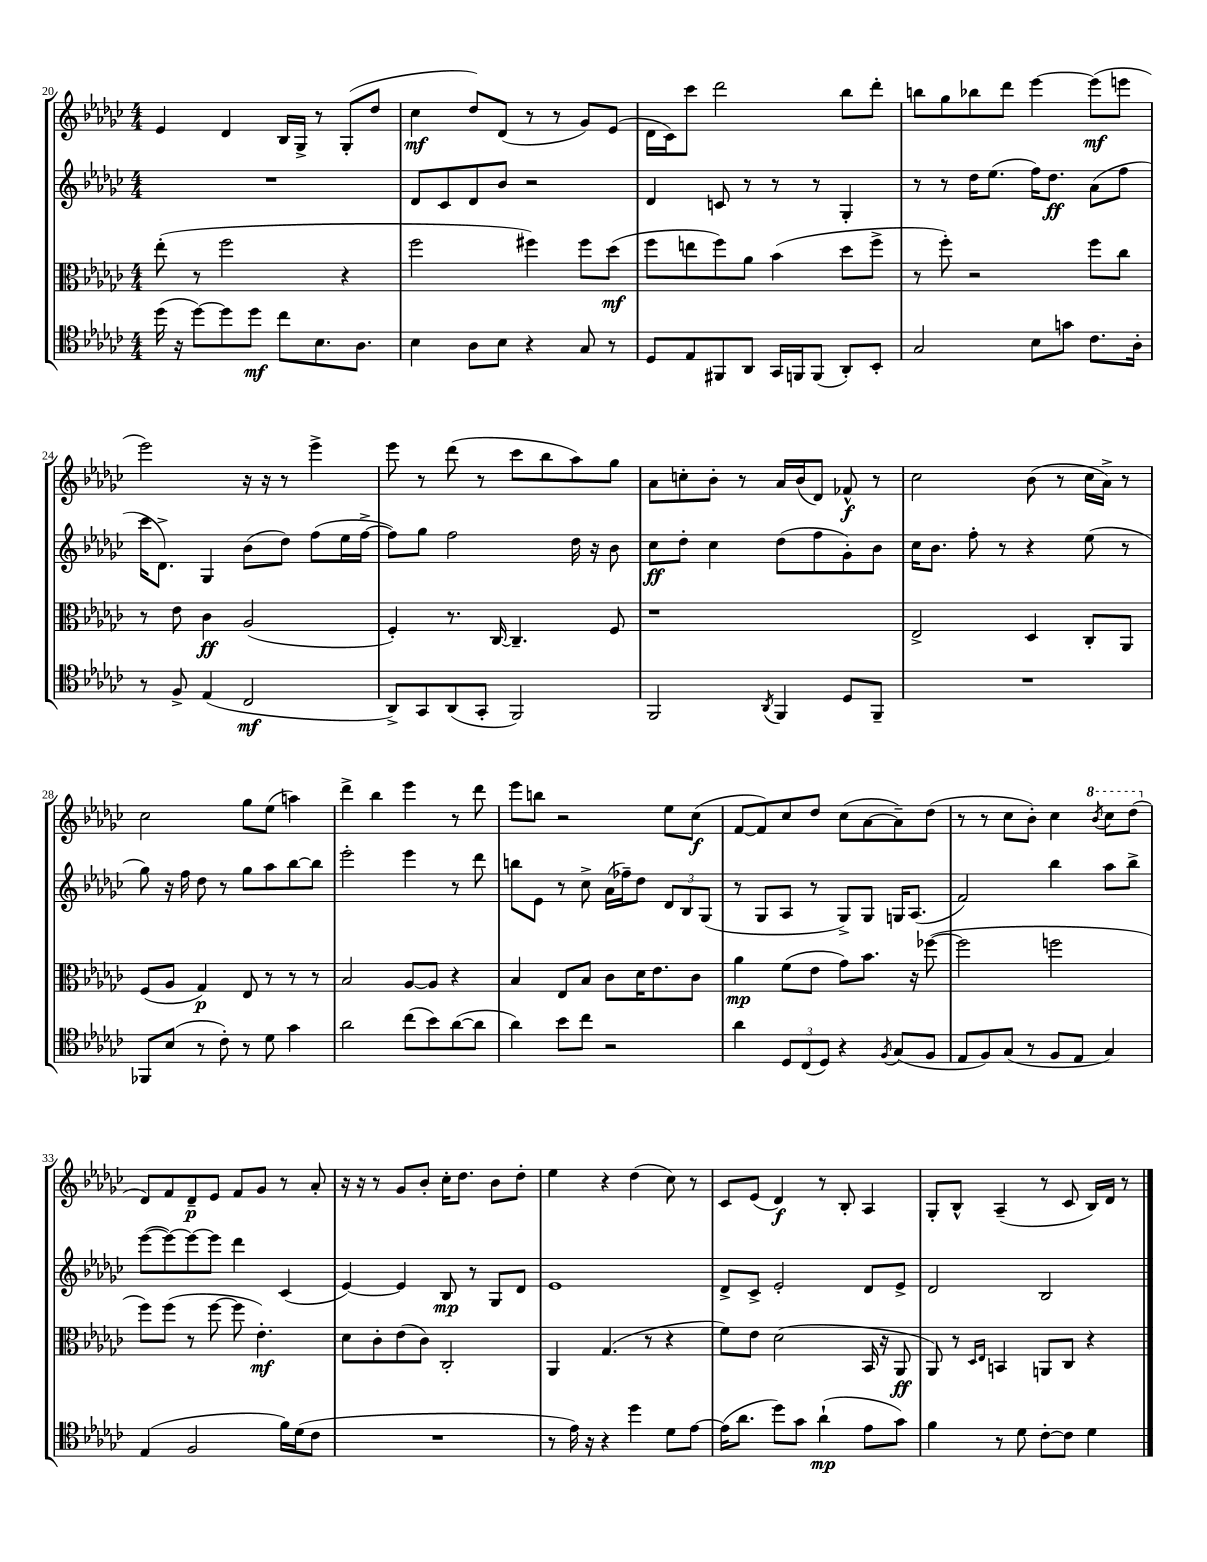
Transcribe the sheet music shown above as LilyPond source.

<<
\new StaffGroup <<
\new Staff = "s0" {
    \clef treble \key ges \major \numericTimeSignature \time 4/4
    ees'4 des'4 bes16 ges16-> r8 ges8-.( des''8 |
    ces''4\mf des''8) des'8( r8 r8 ges'8) ees'8( |
    des'16 ces'16) ces'''8 des'''2 bes''8 des'''8-. |
    b''8 ges''8 bes''8 des'''8 ees'''4~ ees'''8\mf( e'''8 |
    ees'''2) r16 r16 r8 ees'''4-> |
    ees'''8 r8 des'''8( r8 ces'''8 bes''8 aes''8) ges''8 |
    aes'8 c''8-. bes'8-. r8 aes'16 bes'16( des'8) fes'8-^\f r8 |
    ces''2 bes'8( r8 ces''16 aes'16->) r8 |
    ces''2 ges''8 ees''8( a''4) |
    des'''4-> bes''4 ees'''4 r8 des'''8 |
    ees'''8 b''8 r2 ees''8 ces''8\f( |
    f'8~ f'8) ces''8 des''8 ces''8( aes'8~ aes'8--) des''8( |
    r8 r8 ces''8 bes'8-.) ces''4 \ottava #1 \acciaccatura { bes''8 } ces'''8 des'''8( \ottava #0 |
    des'8) f'8 des'8--\p ees'8 f'8 ges'8 r8 aes'8-. |
    r16 r16 r8 ges'8 bes'8-. ces''16-. des''8. bes'8 des''8-. |
    ees''4 r4 des''4( ces''8) r8 |
    ces'8 ees'8( des'4\f) r8 bes8-. aes4 |
    ges8-. bes8-^ aes4--( r8 ces'8 bes16) des'16 r8 \bar "|." |
}
\new Staff = "s1" {
    \clef treble \key ges \major \numericTimeSignature \time 4/4
    R1 |
    des'8 ces'8 des'8 bes'8 r2 |
    des'4 c'8 r8 r8 r8 ges4-. |
    r8 r8 des''16 ees''8.( f''16) des''8.\ff aes'8( f''8 |
    ces'''16 des'8.->) ges4 bes'8( des''8) f''8( ees''16 f''16~-> |
    f''8) ges''8 f''2 des''16 r16 bes'8 |
    ces''8\ff des''8-. ces''4 des''8( f''8 ges'8-.) bes'8 |
    ces''16 bes'8. f''8-. r8 r4 ees''8( r8 |
    ges''8) r16 f''16 des''8 r8 ges''8 aes''8 bes''8~ bes''8 |
    ees'''2-. ees'''4 r8 des'''8 |
    b''8 ees'8 r8 ces''8-> aes'16( fes''16--) des''8 \tuplet 3/2 { des'8 bes8 ges8( } |
    r8 ges8 aes8 r8 ges8->) ges8 g16 aes8.( |
    f'2) bes''4 aes''8 bes''8-> |
    ees'''8~( ees'''8~) ees'''8~ ees'''8 des'''4 ces'4( |
    ees'4~) ees'4 bes8\mp r8 ges8 des'8 |
    ees'1 |
    des'8-> ces'8-> ees'2-. des'8 ees'8-> |
    des'2 bes2 \bar "|." |
}
\new Staff = "s2" {
    \clef alto \key ges \major \numericTimeSignature \time 4/4
    ees''8-.( r8 f''2 r4 |
    f''2 fis''4) fis''8 des''8\mf( |
    f''8 e''8 f''8) aes'8 bes'4( des''8 f''8-> |
    r8 f''8-.) r2 f''8 ces''8 |
    r8 ees'8 ces'4\ff aes2( |
    f4-.) r8. ces16~ ces4.-- f8 |
    r1 |
    ees2-> des4 ces8-. aes,8 |
    f8( aes8 ges4\p) ees8 r8 r8 r8 |
    bes2 aes8~ aes8 r4 |
    bes4 ees8 bes8 ces'8 des'16 ees'8. ces'8 |
    aes'4\mp f'8( ees'8 ges'8) bes'8. r16 fes''8~( |
    fes''2 f''2 |
    f''8) f''8( r8 f''8~ f''8 ees'4.-.\mf) |
    des'8 ces'8-. ees'8( ces'8) ces2-. |
    aes,4 ges4.( r8 r4 |
    f'8) ees'8 des'2( bes,16 r16 aes,8\ff |
    aes,8) r8 \grace { des16 ees16 } b,4 a,8 ces8 r4 \bar "|." |
}
\new Staff = "s3" {
    \clef tenor \key ges \major \numericTimeSignature \time 4/4
    des''16( r16 des''8~) des''8 des''8\mf ces''8 bes8. aes8. |
    bes4 aes8 bes8 r4 ges8 r8 |
    des8 ees8 fis,8 aes,8 ges,16 f,16 f,8( aes,8-.) bes,8-. |
    ges2 bes8 g'8 ces'8. aes16-. |
    r8 f8-> ees4( ces2\mf |
    aes,8->) ges,8 aes,8( ges,8-. f,2) |
    f,2 \acciaccatura { aes,8 } f,4 des8 f,8-- |
    R1 |
    fes,8 bes8( r8 ces'8-.) r8 des'8 ges'4 |
    aes'2 ces''8( bes'8) aes'8~( aes'8 |
    aes'4) bes'8 ces''8 r2 |
    aes'4 \tuplet 3/2 { des8 ces8( des8) } r4 \acciaccatura { f8 } ges8( f8 |
    ees8 f8) ges8( r8 f8 ees8 ges4) |
    ees4( f2 f'16) des'16( ces'8 |
    R1 |
    r8 ees'16) r16 r4 des''4 des'8 ees'8~ |
    ees'16( aes'8. des''8) ges'8 aes'4-!\mp( ees'8 ges'8) |
    f'4 r8 des'8 ces'8~-. ces'8 des'4 \bar "|." |
}
>>
>>
\layout { \context { \Score currentBarNumber = #20 } }
